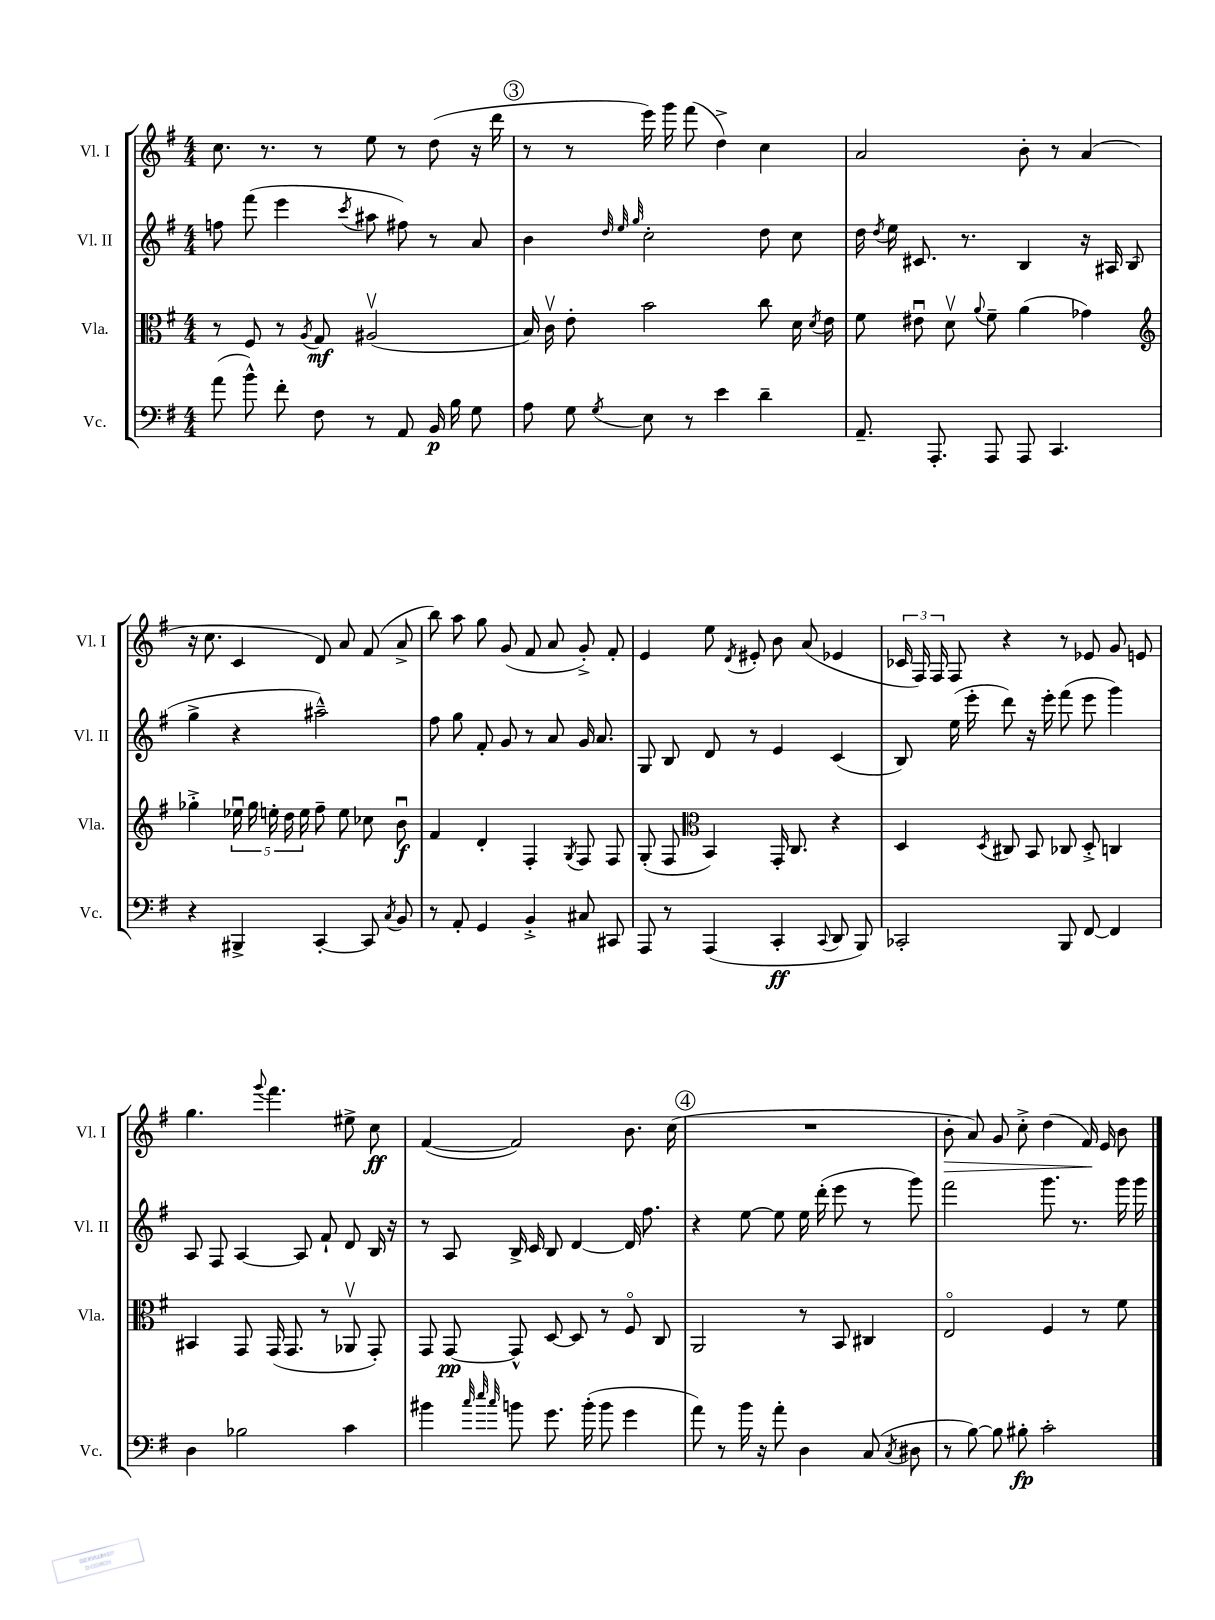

**kern	**kern	**kern	**kern
*staff4	*staff3	*staff2	*staff1
*clefF4	*clefC3	*clefG2	*clefG2
*k[f#]	*k[f#]	*k[f#]	*k[f#]
*M4/4	*M4/4	*M4/4	*M4/4
(8a\	8r	8ff\	8.cc\
8b^^\)	8F#/	(8fff#\	.
.	.	.	8.r
8f#'\	8r	4eee\	.
.	8qA/	.	.
8F#\	8G/	.	8r
.	.	8qccc/	.
8r	(2A#v/	8aa#\	8ee\
8AA/	.	8ff#\)	8r
16BB/	.	8r	(8dd\
16B\	.	.	.
8G\	.	8a/	16r
.	.	.	16ddd\
=	=	=	=
8A\	16B/)	4b\	8r
.	16cv\	.	.
8G\	8e'\	.	8r
.	.	32qqdd/	.
.	.	32qqee/	.
8qG/	.	32qqgg/	.
8E\	2b\	2cc'\	16eee\)
.	.	.	16ggg\
8r	.	.	(8fff#\
4e\	.	.	4dd^\)
4d~\	8cc\	8dd\	4cc\
.	16d\	8cc\	.
.	8qd/	.	.
.	16e\	.	.
=	=	=	=
8.AA~/	8f#\	16dd\	2a/
.	.	8qdd/	.
.	.	16ee\	.
.	8e#u\	8.c#/	.
8.AAA'/	.	.	.
.	8dv\	.	.
.	.	8.r	.
.	8qqa/	.	.
8AAA/	8f#~\	.	.
8AAA/	(4a\	4B/	8b'\
4.CC/	.	.	8r
.	4g-\)	16r	(4a/
.	.	16A#/	.
.	.	(8B/	.
=	=	=	=
*	*clefG2	*	*
4r	4gg-'^\	4gg^\	16r
.	.	.	8.cc\
4BBB#^/	20ee-u\	4r	4c/
.	20gg-\	.	.
.	20ee'\	.	.
.	20dd\	.	.
.	20ee\	.	.
[4CC'/	8ff#~\	2aa#~^^\)	8d/)
.	8ee\	.	8a/
8CC/]	8cc-\	.	(8f#/
8qC/	.	.	.
8BB/	8bu\	.	8a^/
=	=	=	=
8r	4f#/	8ff#\	8bb\)
8AA'/	.	8gg\	8aa\
4GG/	4d'/	8f#'/	8gg\
.	.	8g/	(8g/
4BB'^/	4F#'/	8r	8f#/
.	.	8a/	8a/
.	8qG/	.	.
8C#/	8F#/	16g/	8g'^/)
.	.	8.a/	.
8CC#/	8F#/	.	8f#'/
=	=	=	=
8AAA/	(8G'/	8G/	4e/
8r	8F#/	8B/	.
*	*clefC3	*	*
(4AAA/	4BB/)	8d/	8ee\
.	.	.	8qd/
.	.	8r	8e#'/
4CC'/	16GG'/	4e/	8b\
.	8.C/	.	.
.	.	.	(8a/
8qqCC/	.	.	.
8DD/	4r	(4c/	4e-/
8BBB/)	.	.	.
=	=	=	=
2CC-'/	4D/	8B/)	24c-/
.	.	.	24F#/)
.	.	.	24F#/
.	.	(16ee\	8F#/
.	.	16eee'\	.
.	8qD/	.	.
.	8C#/	8ddd\)	4r
.	8BB/	16r	.
.	.	16eee'\	.
8BBB/	8C-/	(8fff#\	8r
[8FF#/	8D'^/	8eee\	8e-/
4FF#/]	4C/	4ggg\)	8g/
.	.	.	8e/
=	=	=	=
4D\	4BB#/	8A/	4.gg\
.	.	8F#/	.
2B-\	8GG/	[4A/	.
.	.	.	8qqggg/
.	(16GG/	.	4.fff#\
.	8.GG/	.	.
.	.	8A/]	.
.	8r	8f#`/	.
4c\	8AA-v/	8d/	8ee#^\
.	8GG'/)	16B/	8cc\
.	.	16r	.
=	=	=	=
4b#\	8GG/	8r	([4f#/
.	[8GG/	8A/	.
32qqcc/	.	.	.
32qqee/	.	.	.
32qqcc/	.	.	.
8b\	8GG^^/]	16B^/	2f#/])
.	.	16c/	.
8.g\	[8D/	8B/	.
.	8D/]	[4d/	.
(16b'\	.	.	.
8b\	8r	.	.
4g\	8F#o/	16d/]	8.b\
.	.	8.ff#\	.
.	8C/	.	.
.	.	.	(16cc\
=	=	=	=
8a\)	2AA/	4r	1r
8r	.	.	.
16b\	.	[8ee\	.
16r	.	.	.
8a'\	.	8ee\]	.
4D\	8r	16ee\	.
.	.	(16ddd'\	.
.	8BB/	8eee\	.
(8C/	4C#/	8r	.
8qC/	.	.	.
8D#\	.	8ggg\)	.
=	=	=	=
8r	2Eo/	2fff#\	8b'\
[8B\)	.	.	8a/)
8B\]	.	.	8g/
8B#'\	.	.	8cc'^\
2c'\	4F#/	8.ggg\	(4dd\
.	.	8.r	.
.	8r	.	16f#/)
.	.	.	16e/
.	8f#\	16ggg\	8b\
.	.	16ggg\	.
==	==	==	==
*-	*-	*-	*-
